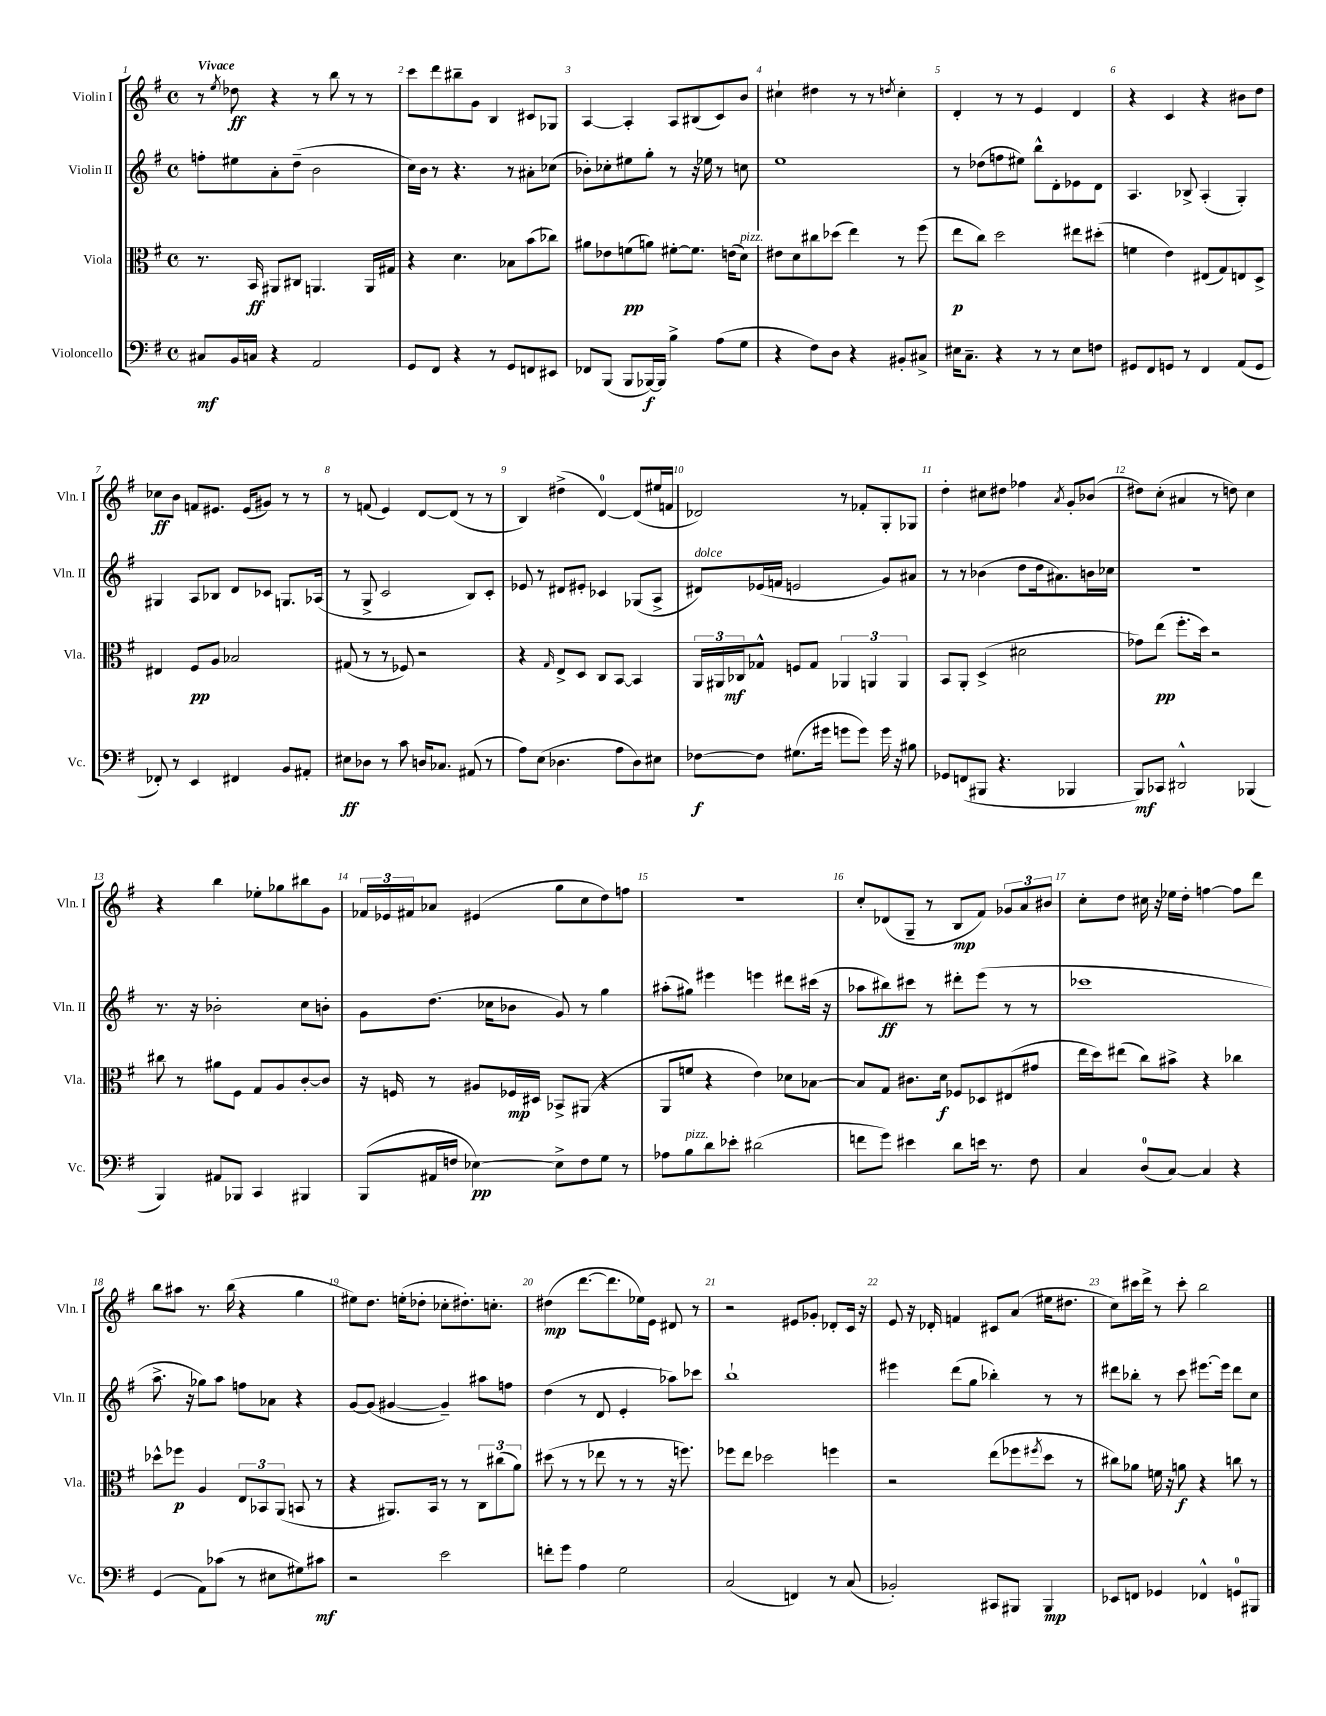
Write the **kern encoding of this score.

**kern	**dynam	**kern	**dynam	**kern	**dynam	**kern	**dynam
*part4	*part4	*part3	*part3	*part2	*part2	*part1	*part1
*staff4	*staff4	*staff3	*staff3	*staff2	*staff2	*staff1	*staff1
*I"Violoncello	*	*I"Viola	*	*I"Violin II	*	*I"Violin I	*
*I'Vc.	*	*I'Vla.	*	*I'Vln. II	*	*I'Vln. I	*
*clefF4	*	*clefC3	*	*clefG2	*	*clefG2	*
*k[f#]	*	*k[f#]	*	*k[f#]	*	*k[f#]	*
*M4/4	*	*M4/4	*	*M4/4	*	*M4/4	*
*met(c)	*	*met(c)	*	*met(c)	*	*met(c)	*
=1	=1	=1	=1	=1	=1	=1	=1
!	!	!	!	!	!	!LO:TX:a:B:t=Vivace	!
8C#X/L	mf	8.r	.	8ffn'\L	.	8r	.
.	.	.	.	.	.	8qee/	.
16BB/L	.	.	.	8ee#X\	.	8dd-X\	ff
16Cn/JJ	.	16BB/	ff	.	.	.	.
4r	.	8AA#X/L	.	8a'\	.	4r	.
.	.	8C#X/J	.	(8dd~\J	.	.	.
2AA/	.	4.AAn/	.	2b\	.	8r	.
.	.	.	.	.	.	8bb\	.
.	.	.	.	.	.	8r	.
.	.	16AA/LL	.	.	.	8r	.
.	.	16G#X/JJ	.	.	.	.	.
=2	=2	=2	=2	=2	=2	=2	=2
8GG/L	.	4r	.	16cc\LL)	.	8ccc\L	.
.	.	.	.	16b\JJ	.	.	.
8FF#/J	.	.	.	8r	.	8ddd\	.
4r	.	4.d\	.	4.r	.	8bb#X~\	.
.	.	.	.	.	.	8g\J	.
8r	.	.	.	.	.	4B/	.
8GG/L	.	8B-X\L	.	8r	.	.	.
8FFn/	.	(8b\	.	8a#X'\L	.	8c#X/L	.
8EE#X/J	.	8cc-X\J)	.	(8cc-X\J	.	8G-X/J	.
=3	=3	=3	=3	=3	=3	=3	=3
8FF-X/L	.	8a#X\L	.	8b-X'\L)	.	[4A/	.
(8BBB/J	.	8e-X\	.	8cc-X'\	.	.	.
8BBB/L	.	(8fn\	pp	8ee#X\	.	4A'/]	.
[16BBB-X/L)	f	8an\J)	.	8gg'\J	.	.	.
16BBB-/JJ]	.	.	.	.	.	.	.
4B^\	.	[8f#X'\L	.	8r	.	8A/L	.
.	.	8.f#\J]	.	16r	.	(8B#X/	.
.	.	.	.	16ee-X\	.	.	.
(8A\L	.	.	.	8r	.	8c/)	.
.	.	(16en\KL	.	.	.	.	.
!	!	!LO:TX:a:i:t=pizz.	!	!	!	!	!
8G\J	.	8d\J)	.	8ccn\	.	8b/J	.
=4	=4	=4	=4	=4	=4	=4	=4
4r	.	8e#X\L	.	1ee	.	4cc#X`\	.
.	.	8d\	.	.	.	.	.
8F#\L)	.	8cc#X\	.	.	.	4dd#X\	.
8D\J	.	(8dd-X\J	.	.	.	.	.
4r	.	4ee\)	.	.	.	8r	.
.	.	.	.	.	.	8r	.
.	.	.	.	.	.	8qddn/	.
8BB#X'/L	.	8r	.	.	.	4cc#'\	.
8C#X^/J	.	(8ff#\	.	.	.	.	.
=5	=5	=5	=5	=5	=5	=5	=5
16E#X\KL	.	8ee\L	p	8r	.	4d'/	.
8.C~\J	.	.	.	.	.	.	.
.	.	8cc\J)	.	(8dd-X\L	.	.	.
4r	.	2dd\	.	8ffn\	.	8r	.
.	.	.	.	8ee#X\J)	.	8r	.
8r	.	.	.	8bb^^\L	.	4e/	.
8r	.	.	.	8d'\	.	.	.
8E#\L	.	8ee#X\L	.	8e-X\	.	4d/	.
8Fn\J	.	(8dd#X'\J	.	8d\J	.	.	.
=6	=6	=6	=6	=6	=6	=6	=6
8GG#X/L	.	4fn\	.	4.A/	.	4r	.
8FF#/	.	.	.	.	.	.	.
8GGn/J	.	4e\)	.	.	.	4c/	.
8r	.	.	.	8B-X^/	.	.	.
4FF#/	.	(8E#X/L	.	(4A'/	.	4r	.
.	.	8G/)	.	.	.	.	.
(8AA/L	.	8En/	.	4G'/)	.	8b#X\L	.
8GG/J	.	8D^/J	.	.	.	8dd\J	.
!!LO:LB:g=z
=7	=7	=7	=7	=7	=7	=7	=7
8FF-X'/)	.	4E#X/	.	4G#X/	.	8cc-X\L	ff
8r	.	.	.	.	.	8b\J	.
4EE/	.	8F#/L	pp	8A/L	.	8fn/L	.
.	.	8A/J	.	8B-X/J	.	8.e#X/J	.
4FF#X/	.	2B-X/	.	8d/L	.	.	.
.	.	.	.	.	.	(16e#/KL	.
.	.	.	.	8c-X/J	.	8g#X/J)	.
8BB/L	.	.	.	8.Gn/L	.	8r	.
8AA#X'/J	.	.	.	.	.	8r	.
.	.	.	.	(16A-X/Jk	.	.	.
=8	=8	=8	=8	=8	=8	=8	=8
8E#X\L	ff	(8G#X/	.	8r	.	8r	.
8D-X\J	.	8r	.	8G^/	.	(8fn/	.
8r	.	8r	.	2c/	.	4e/)	.
8c\	.	8F-X/)	.	.	.	.	.
16Dn/KL	.	2r	.	.	.	[8d/L	.
8.C-X/J	.	.	.	.	.	.	.
.	.	.	.	.	.	(8d/J]	.
(8AA#X/	.	.	.	8B/L)	.	8r	.
8r	.	.	.	8c'/J	.	8r	.
=9	=9	=9	=9	=9	=9	=9	=9
8A\L)	.	4r	.	8e-X/	.	4B/)	.
(8E\J	.	.	.	8r	.	.	.
.	.	16qqG/	.	.	.	.	.
4.D-X\	.	8E^/L	.	8d#X/L	.	(4dd#X^\	.
.	.	8D/J	.	8e#X'/J	.	.	.
.	.	8C/L	.	4c-X/	.	[4d/)	.
8A\L	.	[8BB/J	.	.	.	.	.
8D-\)	.	4BB/]	.	(8G-X/L	.	(8d/L]	.
8E#X\J	.	.	.	8A^/J	.	16ee#X/L	.
.	.	.	.	.	.	16fn/JJ	.
=10	=10	=10	=10	=10	=10	=10	=10
!	!	!	!	!LO:TX:a:i:t=dolce	!	!	!
[8F-X\L	f	24AA/LL	.	8d#X/L)	.	2d-X/)	.
.	.	24AA#X/	.	.	.	.	.
.	.	24C-X/J	mf	.	.	.	.
8F-\J]	.	8G-X^^/J	.	(16e-X/L	.	.	.
.	.	.	.	16fn/JJ	.	.	.
(8.G#X\L	.	8Fn/L	.	2en/	.	.	.
.	.	8G-/J	.	.	.	.	.
16g#X\Jk	.	.	.	.	.	.	.
8gn\L	.	6AA-X/	.	.	.	8r	.
8g\J)	.	.	.	.	.	8f-X'/L	.
.	.	6AAn/	.	.	.	.	.
16g\	.	.	.	8g/L)	.	8G'/	.
16r	.	.	.	.	.	.	.
.	.	6AA/	.	.	.	.	.
8B#X\	.	.	.	8a#X/J	.	8G-X/J	.
=11	=11	=11	=11	=11	=11	=11	=11
8GG-X/L	.	8BB/L	.	8r	.	4dd'\	.
(8FFn/	.	8AA'/J	.	8r	.	.	.
8BBB#X/J	.	(4D^/	.	(4b-X\	.	8cc#X\L	.
4.r	.	.	.	.	.	8dd#X\J	.
.	.	2d#X\	.	8dd\L	.	4ff-X\	.
.	.	.	.	16dd\k	.	.	.
.	.	.	.	8.a#X\)	.	.	.
.	.	.	.	.	.	8qa/	.
4BBB-X/	.	.	.	.	.	8g'/L	.
.	.	.	.	16bn\L	.	(8b-X/J	.
.	.	.	.	16cc-X\JJ	.	.	.
=12	=12	=12	=12	=12	=12	=12	=12
8BBB/L)	mf	8g-X\L)	.	1r	.	8dd#X\L)	.
8CC-X/J	.	(8ee\J	pp	.	.	(8cc'\J	.
2DD#X^^/	.	8.ff#'\L	.	.	.	4a#X/	.
.	.	16dd\Jk)	.	.	.	.	.
.	.	2r	.	.	.	8r	.
.	.	.	.	.	.	8ddn\)	.
(4BBB-X/	.	.	.	.	.	4cc\	.
!!LO:LB:g=z
=13	=13	=13	=13	=13	=13	=13	=13
4BBB/)	.	8cc#X\	.	8.r	.	4r	.
.	.	8r	.	.	.	.	.
.	.	.	.	16r	.	.	.
8AA#X/L	.	8a#X\L	.	2b-X'\	.	4bb\	.
8BBB-X/J	.	8F#\J	.	.	.	.	.
4CC/	.	8G/L	.	.	.	8ee-X'\L	.
.	.	8A/	.	.	.	8gg-X\	.
4BBB#X/	.	[8c'/	.	8cc\L	.	8bb#X\	.
.	.	8c/J]	.	8bn'\J	.	8g\J	.
=14	=14	=14	=14	=14	=14	=14	=14
(8BBB/L	.	16r	.	8g\L	.	24f-X/LL	.
.	.	.	.	.	.	24e-X/	.
.	.	16Fn/	.	.	.	.	.
.	.	.	.	.	.	24f#X/J	.
16AA#X/L	.	8r	.	(8.dd\J	.	8a-X/J	.
16Fn/JJ	.	.	.	.	.	.	.
[4E-X\)	pp	8A#X/L	.	.	.	(4e#X/	.
.	.	.	.	16cc-X\KL	.	.	.
.	.	16F-X/L	mp	8b-X\J	.	.	.
.	.	16D#X/JJ	.	.	.	.	.
8E-^\L]	.	8BB-X^/L	.	8g/)	.	8gg\L	.
8F\	.	(8AA#X/J	.	8r	.	8cc\	.
8G\J	.	4r	.	4gg\	.	8dd\)	.
8r	.	.	.	.	.	8ffn\J	.
=15	=15	=15	=15	=15	=15	=15	=15
8A-X\L	.	8AA/L	.	(8aa#X'\L	.	1r	.
!LO:TX:a:i:t=pizz.	!	!	!	!	!	!	!
8B\	.	8fn/J	.	8gg#X\J)	.	.	.
8d\	.	4r	.	4eee#X\	.	.	.
8e-X'\J	.	.	.	.	.	.	.
(2d#X\	.	4e\)	.	4eeen\	.	.	.
.	.	8d-X\L	.	8ddd#X\L	.	.	.
.	.	[8B-X\J	.	(16ccc#X\Jk	.	.	.
.	.	.	.	16r	.	.	.
=16	=16	=16	=16	=16	=16	=16	=16
8fn\L	.	8B-/L]	.	8aa-X\L	.	8cc'/L	.
8g\J)	.	8G/J	.	8bb#X\)	ff	(8d-X/	.
4e#X\	.	8.c#X\L	.	8ccc#X\J	.	8G~/J	.
.	.	.	.	8r	.	8r	.
.	.	16d\Jk	f	.	.	.	.
8d\L	.	8F-X/L	.	8ddd#X'\L	.	8B/L	mp
16en\Jk	.	8D-X/	.	(8eee\J	.	8f#/J)	.
8.r	.	.	.	.	.	.	.
.	.	(8E#X/	.	8r	.	12g-X/L	.
.	.	.	.	.	.	12a/	.
8F#\	.	8g#X/J	.	8r	.	.	.
.	.	.	.	.	.	12b#X/J	.
=17	=17	=17	=17	=17	=17	=17	=17
4C/	.	16ee\LL	.	1ccc-X	.	8cc'\L	.
.	.	16dd\J)	.	.	.	.	.
.	.	(8ee#X\J	.	.	.	8dd\J	.
(8D/L	.	8cc\L)	.	.	.	16cc#X\	.
.	.	.	.	.	.	16r	.
[8C/J)	.	8b#X^\J	.	.	.	16ee-X\LL	.
.	.	.	.	.	.	16dd'\JJ	.
4C/]	.	4r	.	.	.	[4ffn\	.
4r	.	4cc-X\	.	.	.	8ff\L]	.
.	.	.	.	.	.	8ddd\J	.
!!LO:LB:g=z
=18	=18	=18	=18	=18	=18	=18	=18
(4GG/	.	8dd-X^^\L	.	8.aa^\	.	8bb\L	.
.	.	8ff-X\J	p	.	.	8aa#X\J	.
.	.	.	.	16r	.	.	.
8AA\L)	.	4A/	.	8gg-X\L)	.	8.r	.
(8c-X\J	.	.	.	8aa\J	.	.	.
.	.	.	.	.	.	(16bb\	.
8r	.	12E/L	.	8ffn\L	.	4r	.
.	.	12BB-X/	.	.	.	.	.
8E#X\L	.	.	.	8a-X\J	.	.	.
.	.	(12AA/J	.	.	.	.	.
8G#X\)	.	8BBn/	.	4r	.	4gg\	.
8c#X\J	mf	8r	.	.	.	.	.
=19	=19	=19	=19	=19	=19	=19	=19
2r	.	4r	.	[8g/L	.	8ee#X\L)	.
.	.	.	.	(8g/J]	.	8.dd\J	.
.	.	8.AA#X/L)	.	[4g#X/	.	.	.
.	.	.	.	.	.	(16een'\KL	.
.	.	.	.	.	.	8dd-X'\J	.
.	.	16BB/Jk	.	.	.	.	.
2e\	.	8r	.	4g#~/])	.	8cc-X'\L	.
.	.	8r	.	.	.	8.dd#X'\)	.
.	.	12C\L	.	8aa#X\L	.	.	.
.	.	.	.	.	.	8.ccn'\J	.
.	.	(12cc#X\	.	.	.	.	.
.	.	.	.	8ffn\J	.	.	.
.	.	12a\J)	.	.	.	.	.
=20	=20	=20	=20	=20	=20	=20	=20
8fn'\L	.	(8dd#X\	.	(4dd\	.	(4dd#X\	mp
8g\J	.	8r	.	.	.	.	.
4A\	.	8r	.	8r	.	[8.ddd\L	.
.	.	8ee-X\	.	8d/	.	.	.
.	.	.	.	.	.	8.ddd\]	.
2G\	.	8r	.	4e'/	.	.	.
.	.	8r	.	.	.	16ee-X\L)	.
.	.	.	.	.	.	16e\JJ	.
.	.	16r	.	8aa-X\L)	.	8d#X/	.
.	.	8.ffn\)	.	.	.	.	.
.	.	.	.	8ccc-X\J	.	8r	.
=21	=21	=21	=21	=21	=21	=21	=21
(2C/	.	8ff-X\L	.	1bb`	.	2r	.
.	.	8ee\J	.	.	.	.	.
.	.	2dd-X\	.	.	.	.	.
4FFn/)	.	.	.	.	.	8e#X/L	.
.	.	.	.	.	.	8g-X'/J	.
8r	.	4ffn\	.	.	.	8d-X'/L	.
(8C/	.	.	.	.	.	16c/Jk	.
.	.	.	.	.	.	16r	.
=22	=22	=22	=22	=22	=22	=22	=22
2BB-X'/)	.	2r	.	4eee#X\	.	8e/	.
.	.	.	.	.	.	16r	.
.	.	.	.	.	.	16d-X'/	.
.	.	.	.	(8ddd\L	.	4fn/	.
.	.	.	.	8gg\J	.	.	.
8CC#X/L	.	(8ee\L	.	4bb-X'\)	.	8c#X/L	.
8BBB#X/J	.	8ff-X\	.	.	.	(8a/J	.
.	.	8qff#X/	.	.	.	.	.
4BBB#/	mp	8dd\J	.	8r	.	16ee#X\KL	.
.	.	.	.	.	.	8.dd#X\J	.
.	.	8r	.	8r	.	.	.
=23	=23	=23	=23	=23	=23	=23	=23
8EE-X/L	.	8cc#X\L)	.	8ddd#X\L	.	8cc\L)	.
8FFn/J	.	8a-X\J	.	8bb-X'\J	.	16ccc#X\L	.
.	.	.	.	.	.	16ddd^\JJ	.
4GG-X/	.	16fn\	.	8r	.	8r	.
.	.	16r	.	.	.	.	.
.	.	8an\	f	8ccc\	.	8ccc#'\	.
4FF-X^^/	.	4r	.	[8.eee#X\L	.	2bb\	.
.	.	.	.	16eee#\Jk]	.	.	.
8GGn/L	.	8ccn\	.	8ddd#\L	.	.	.
8BBB#X/J	.	8r	.	8cc\J	.	.	.
==	==	==	==	==	==	==	==
*-	*-	*-	*-	*-	*-	*-	*-
